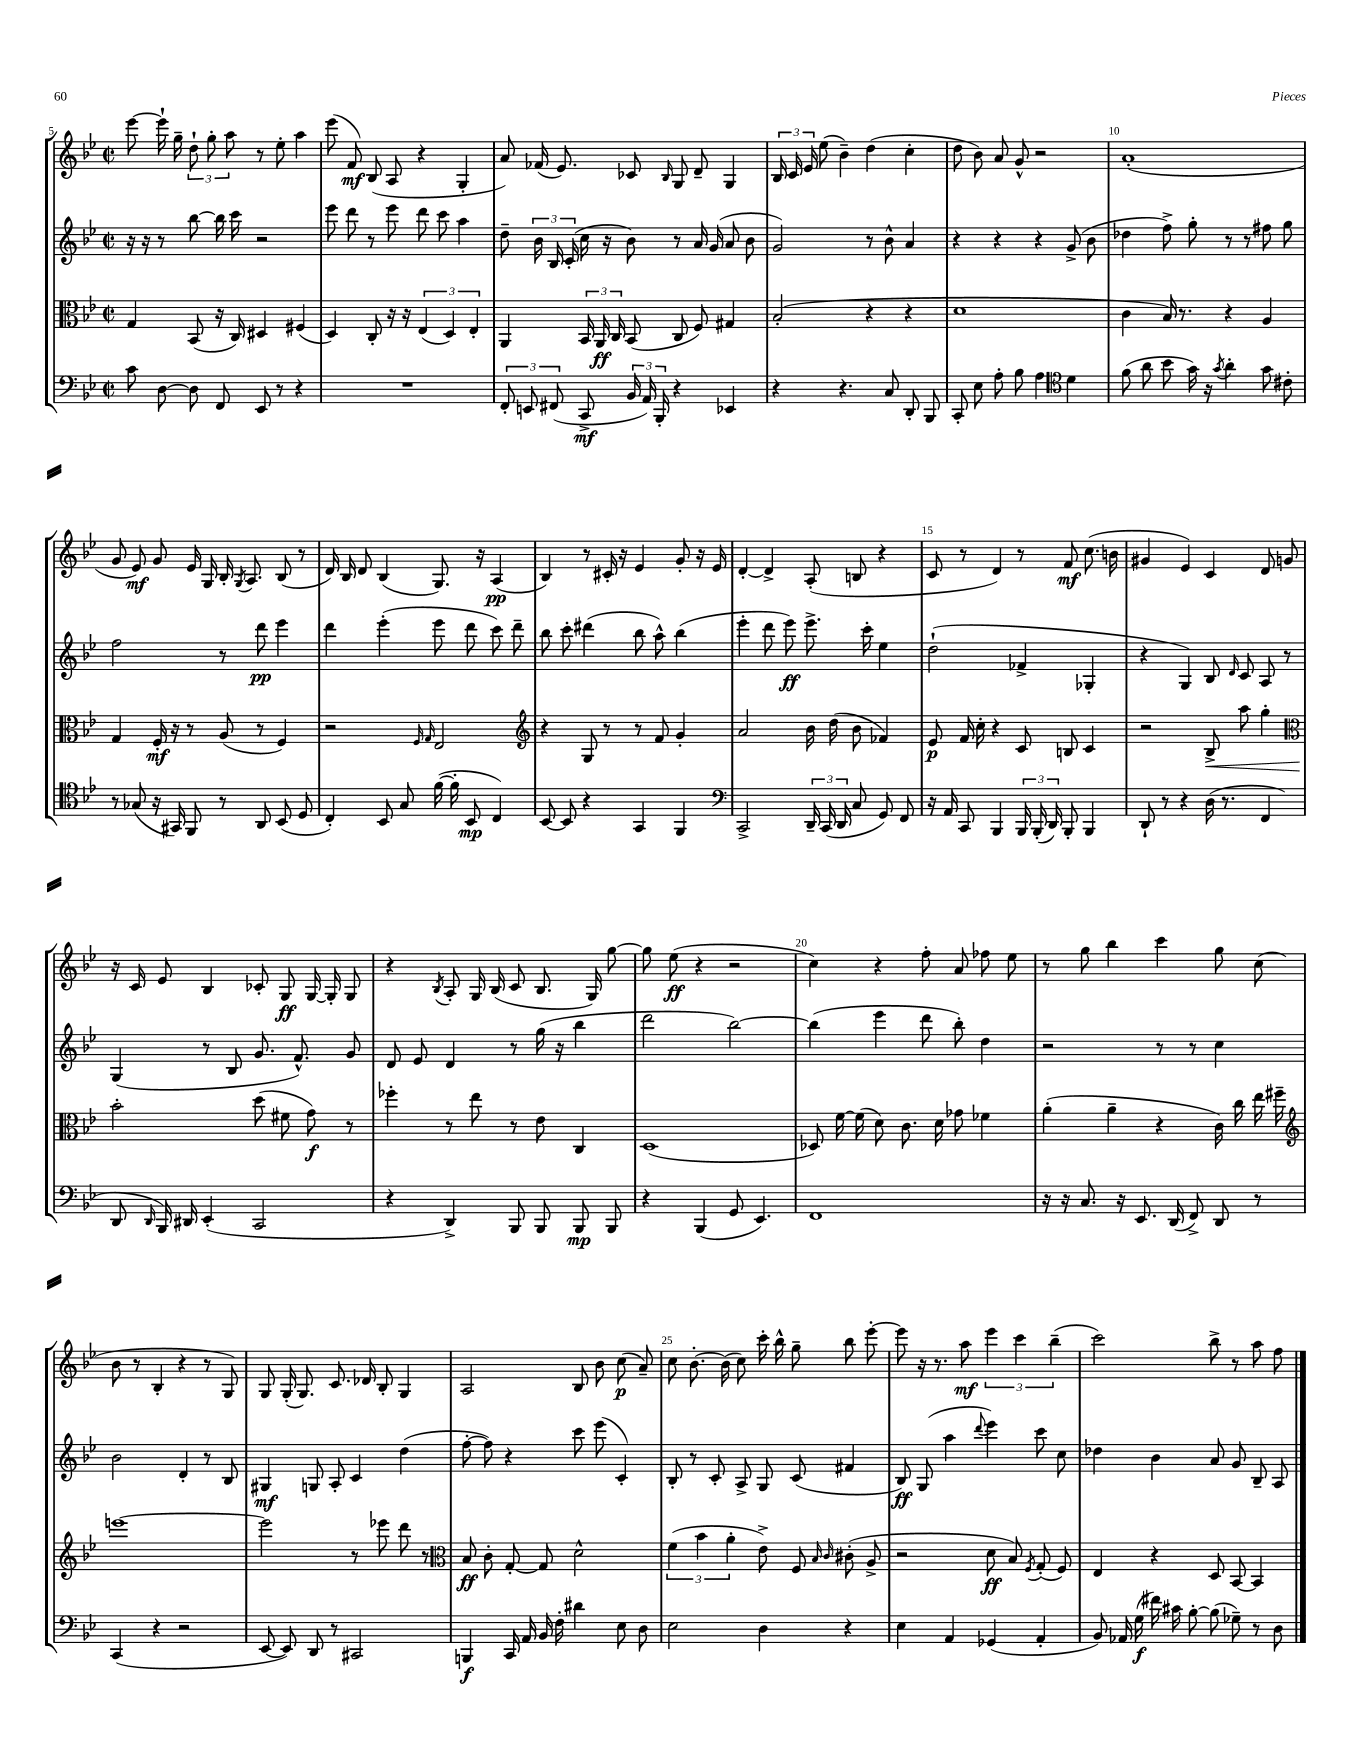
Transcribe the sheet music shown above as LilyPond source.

<<
\new StaffGroup <<
\new Staff = "s0" {
    \clef treble \key bes \major \defaultTimeSignature \time 2/2
    \autoBeamOff ees'''8~ ees'''16-! g''16-- \tuplet 3/2 { d''8-! g''8-. a''8 } r8 ees''8-. a''4 |
    ees'''8( f'8\mf) bes8( a8 r4 g4-. |
    a'8) fes'16( ees'8.) ces'8 \grace { bes16 } g8 d'8-- g4 |
    \tuplet 3/2 { bes16 c'16 ees'16 } ees''8( bes'4--) d''4( c''4-. |
    d''8 bes'8) a'8 g'8-^ r2 |
    a'1-.( |
    g'8 ees'8\mf) g'8 ees'16 g16 bes16-. \acciaccatura { g8 } a8. bes8( r8 |
    d'16) bes16 d'8 bes4( g8.) r16 a4\pp( |
    bes4) r8 cis'16-. r16 ees'4 g'8-. r16 ees'16 |
    d'4~-. d'4-> a8-.( b8 r4 |
    c'8 r8 d'4) r8 f'8\mf c''8.( b'16 |
    gis'4 ees'4) c'4 d'8 g'8 |
    r16 c'16 ees'8 bes4 ces'8-. g8\ff g16~ g16-. g8 |
    r4 \acciaccatura { bes8 } a8-. g16 bes16( c'8 bes8. g16) g''8~ |
    g''8 ees''8\ff( r4 r2 |
    c''4) r4 f''8-. a'8 fes''8 ees''8 |
    r8 g''8 bes''4 c'''4 g''8 c''8( |
    bes'8 r8 bes4-. r4 r8 g8) |
    g8 g16-.( g8.) c'8. des'16 bes8-. g4 |
    a2 bes8 bes'8 c''8\p( a'8--) |
    c''8 bes'8.~-. bes'16( c''8) c'''16-. bes''16-^ g''8-- bes''8 ees'''8~-. |
    ees'''8 r16 r8. a''8\mf \tuplet 3/2 { ees'''4 c'''4 bes''4--( } |
    c'''2) bes''8-> r8 a''8 f''8 \bar "|." |
}
\new Staff = "s1" {
    \clef treble \key bes \major \defaultTimeSignature \time 2/2
    \autoBeamOff r16 r16 r8 bes''8~ bes''16 c'''16 r2 |
    ees'''8 d'''8 r8 ees'''8 d'''8 c'''8 a''4 |
    d''8-- \tuplet 3/2 { bes'16 bes16 c'16-.( } c''16 r16 bes'8) r8 a'16 g'16( a'8 bes'8 |
    g'2) r8 bes'8-^ a'4 |
    r4 r4 r4 g'8->( bes'8 |
    des''4 f''8->) g''8-. r8 r8 fis''8 g''8 |
    f''2 r8 d'''8\pp ees'''4 |
    d'''4 ees'''4-.( ees'''8 d'''8 c'''8) d'''8-- |
    bes''8 c'''8-. dis'''4( bes''8 a''8-^) bes''4( |
    ees'''4-. d'''8 ees'''8\ff) ees'''8.-> c'''16-. ees''4 |
    d''2-!( fes'4-> ges4-. |
    r4 g4) bes8 \grace { d'16 } c'8 a8 r8 |
    g4( r8 bes8 g'8. f'8.-^) g'8 |
    d'8 ees'8 d'4 r8 g''16( r16 bes''4 |
    d'''2 bes''2~) |
    bes''4( ees'''4 d'''8 bes''8-.) d''4 |
    r2 r8 r8 c''4 |
    bes'2 d'4-. r8 bes8 |
    gis4\mf g8 a8-. c'4 d''4( |
    f''8~-. f''8) r4 c'''8 ees'''8( c'4-.) |
    bes8-. r8 c'8-. a8-> g8 c'8( fis'4 |
    bes8\ff) g8( a''4 \appoggiatura { d'''8 } ees'''4) c'''8 c''8 |
    des''4 bes'4 a'8 g'8 bes8-- a8 \bar "|." |
}
\new Staff = "s2" {
    \clef alto \key bes \major \defaultTimeSignature \time 2/2
    \autoBeamOff g4 bes,8( r16 c16) dis4 fis4( |
    d4) c8-. r16 r16 \tuplet 3/2 { ees4( d4) ees4-. } |
    a,4 \tuplet 3/2 { bes,16 a,16\ff c16 } bes,8( c8 f8) gis4 |
    bes2-.( r4 r4 |
    d'1 |
    c'4 bes16) r8. r4 a4 |
    g4 f16-.\mf r16 r8 a8( r8 f4) |
    r2 \grace { f16 g16 } ees2 |
    \clef treble r4 g8 r8 r8 f'8 g'4-. |
    a'2 bes'16 d''16( bes'8 fes'4) |
    ees'8\p f'16 c''16-. r4 c'8 b8 c'4 |
    r2 bes8->\< a''8 g''4-. |
    \clef alto bes'2-.\! d''8( fis'8 g'8\f) r8 |
    fes''4-. r8 ees''8 r8 ees'8 c4 |
    d1( |
    des8) f'16~ f'16( d'8) c'8. d'16 ges'8 fes'4 |
    a'4-.( a'4-- r4 c'16) c''16 ees''16 fis''16-- |
    \clef treble e'''1~ |
    e'''2 r8 ees'''8 d'''8 r8 |
    \clef alto bes8\ff c'8-. g8~-. g8 d'2-^ |
    \tuplet 3/2 { f'4( bes'4 a'4-. } ees'8->) f8 \grace { bes16 c'16 } cis'8-.( a8-> |
    r2 d'8\ff bes8) \acciaccatura { f8 } g8-.( f8) |
    ees4 r4 d8 bes,8~ bes,4 \bar "|." |
}
\new Staff = "s3" {
    \clef bass \key bes \major \defaultTimeSignature \time 2/2
    \autoBeamOff c'8 d8~ d8 f,8 ees,8 r8 r4 |
    R1 |
    \tuplet 3/2 { f,8-. e,8 fis,8( } c,8->\mf \tuplet 3/2 { bes,16 a,16) bes,,16-. } r4 ees,4 |
    r4 r4. c8 d,8-. bes,,8 |
    c,8-. ees8 a8-. bes8 a4 \clef tenor d'4 |
    f'8( a'8 bes'8 g'16) r16 \acciaccatura { g'8 } a'4-. g'8 cis'8-. |
    r8 ges8( r16 gis,16) f,8 r8 a,8 bes,8( d8 |
    c4-.) bes,8 g8 f'16~( f'16-. bes,8\mp c4) |
    bes,8~ bes,8 r4 g,4 f,4 |
    \clef bass c,2-> \tuplet 3/2 { d,16-- c,16( d,16 } c8 g,8) f,8 |
    r16 a,16 c,8 bes,,4 \tuplet 3/2 { bes,,16 bes,,16-.( d,16) } bes,,8-. bes,,4 |
    d,8-! r8 r4 d16( r8. f,4 |
    d,8 \grace { d,16 } bes,,16) dis,16 ees,4-.( c,2 |
    r4 d,4->) bes,,8 bes,,8 bes,,8\mp bes,,8 |
    r4 bes,,4( g,8 ees,4.) |
    f,1 |
    r16 r16 c8. r16 ees,8. d,16( f,8->) d,8 r8 |
    c,4( r4 r2 |
    ees,8~ ees,8) d,8 r8 cis,2 |
    b,,4\f c,16 a,16 bes,16 f16-. dis'4 ees8 d8 |
    ees2 d4 r4 |
    ees4 a,4 ges,4( a,4-. |
    bes,8) aes,16 g16\f( fis'16) cis'16 bes8~-. bes8( ges8--) r8 d8 \bar "|." |
}
>>
>>
\layout { \context { \Score currentBarNumber = #5 \override BarNumber.break-visibility = ##(#f #t #t) barNumberVisibility = #(every-nth-bar-number-visible 5) } }
